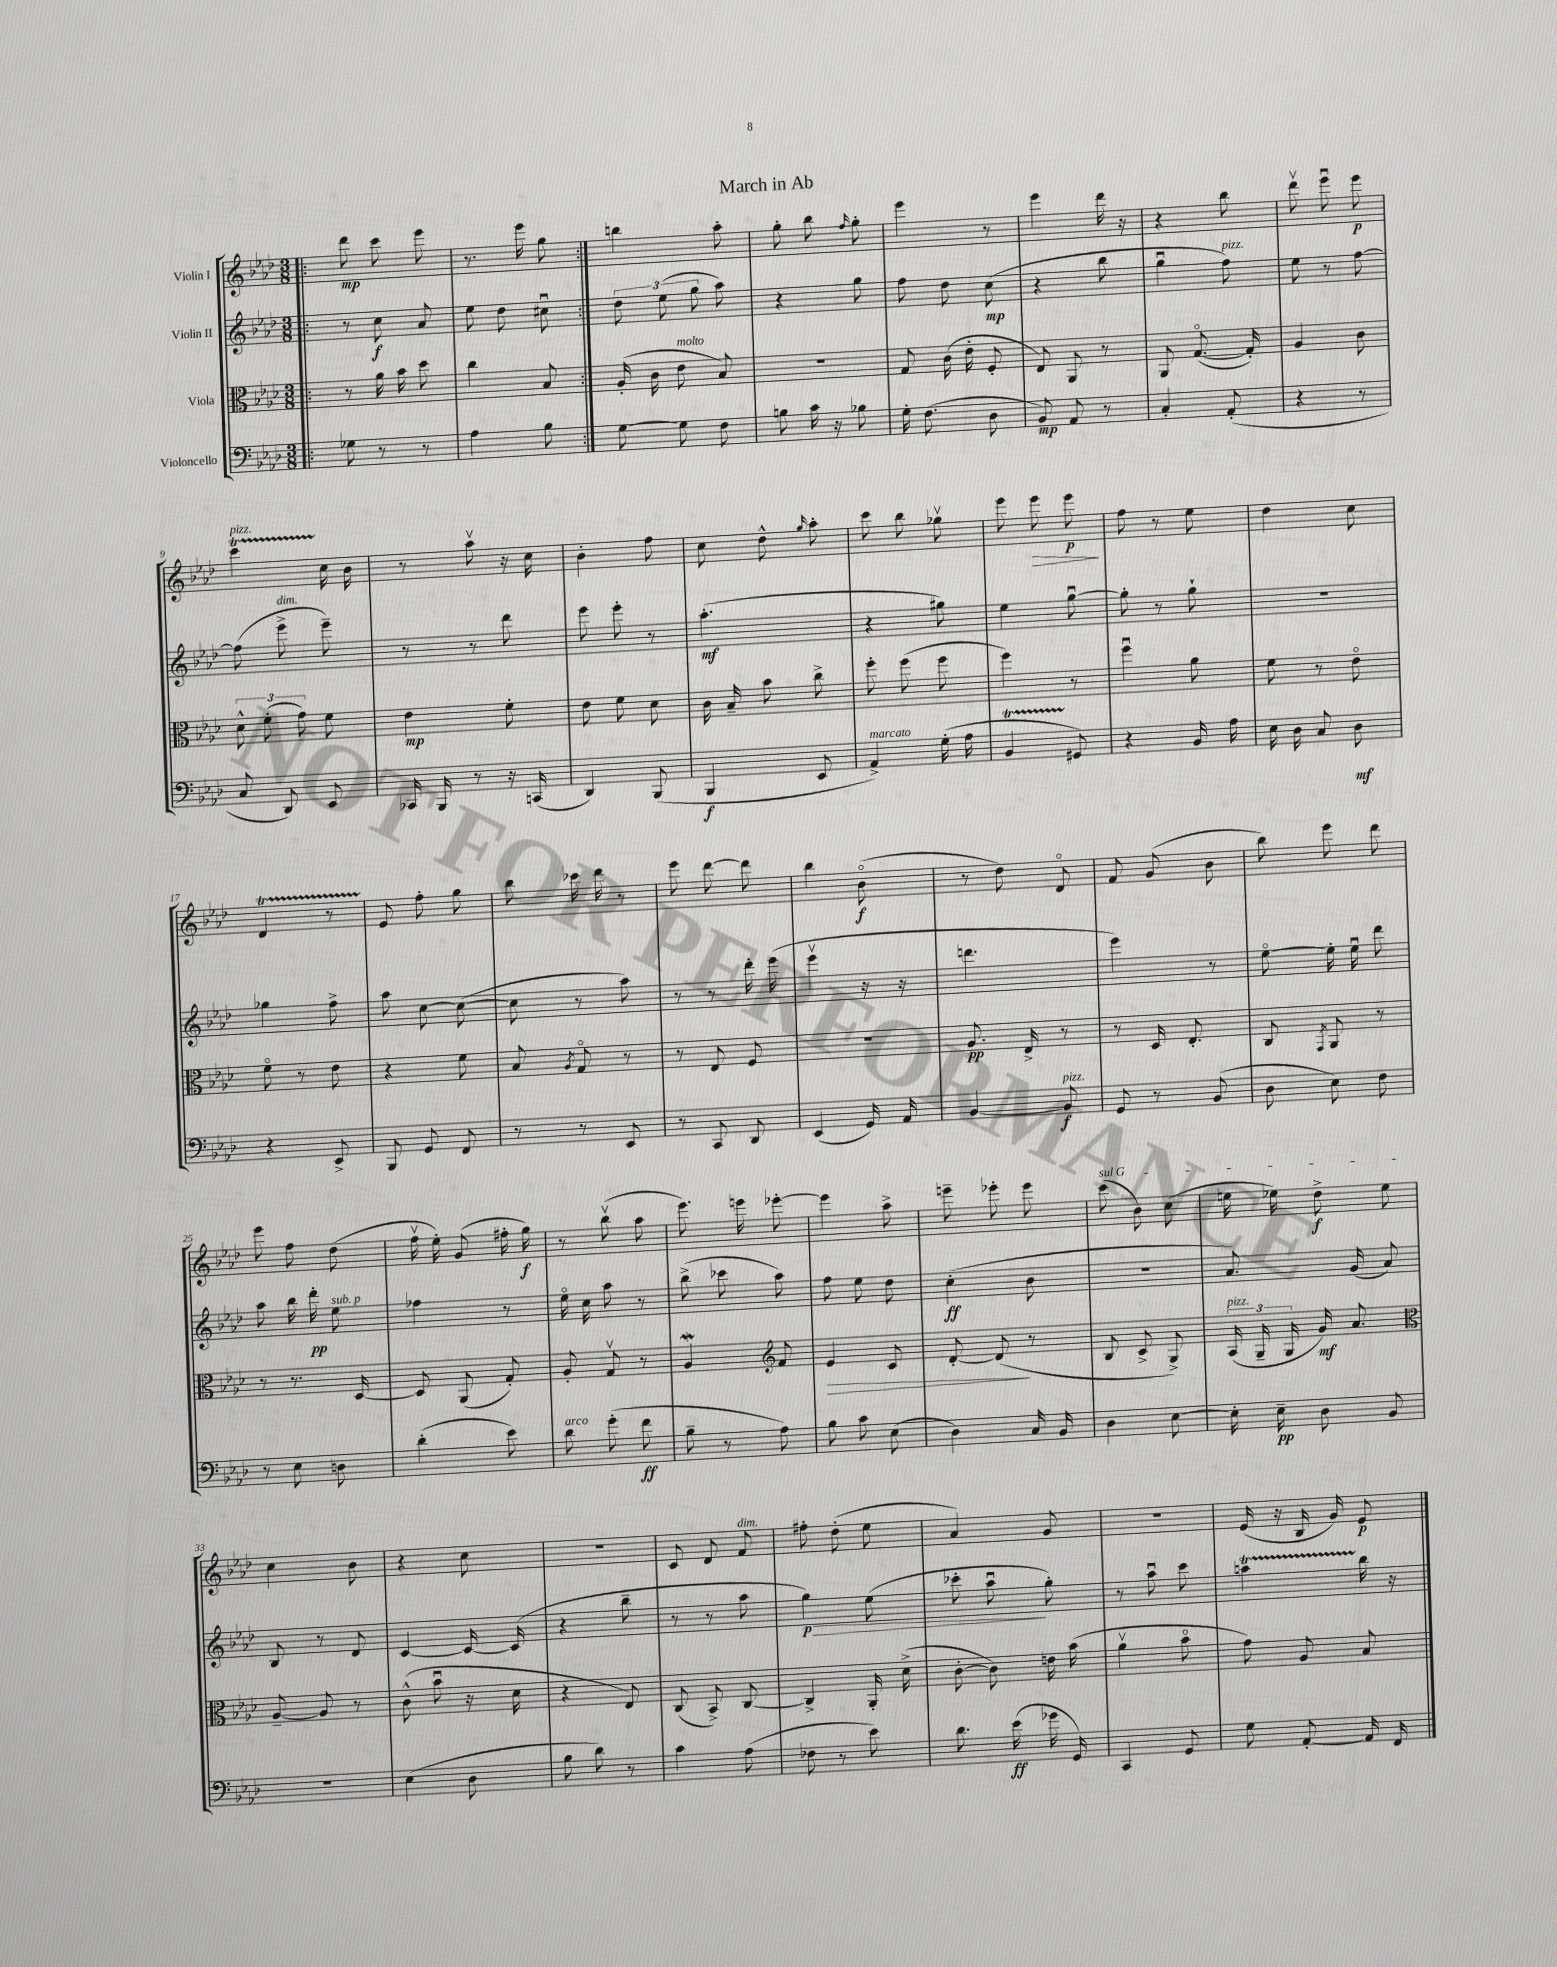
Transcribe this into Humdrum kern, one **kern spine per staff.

**kern	**kern	**kern	**kern
*staff4	*staff3	*staff2	*staff1
*clefF4	*clefC3	*clefG2	*clefG2
*k[b-e-a-d-]	*k[b-e-a-d-]	*k[b-e-a-d-]	*k[b-e-a-d-]
*M3/8	*M3/8	*M3/8	*M3/8
=!|:	=!|:	=!|:	=!|:
8G-	8r	8r	8ddd-
8r	16a-	8cc	8ccc
.	16b-	.	.
8r	8dd-	8a-	8eee-
=	=	=	=
4A-	4cc	8ee-	8.r
.	.	8dd-	.
.	.	.	16eee-
8B-	8B-	8cc#u	8gg
=:|!	=:|!	=:|!	=:|!
[8G	(16A-'	12dd-	4bb
.	16c	.	.
.	.	(12ee-	.
8G]	8e-	.	.
.	.	12gg	.
8F	8B-)	8aa-)	8aa-'
=	=	=	=
8B	4.r	4r	8gg'
16c	.	.	8bb-
16r	.	.	.
.	.	.	16qqff
8B-	.	8gg	8gg'
=	=	=	=
16G'	8G	8ff	4eee-
(8.F	.	.	.
.	(16c	8dd-	.
.	16e-'	.	.
8D-	8F'	(8cc	8r
=	=	=	=
8BB-)	8E-)	4r	4eee-
8AA-	8AA-	.	.
8r	8r	8bb-	16ddd-
.	.	.	16r
=	=	=	=
4C'	8AA-	4ggu	4r
.	([8.Go	.	.
(8AA-'	.	8ff)	8bb-
.	16G'])	.	.
=	=	=	=
4r	4A-	8ee-	8ddd-v
.	.	8r	8eee-u
8r	8c	[8ff	8eee-
=	=	=	=
8C	12d-^^	(8ff]	4ccc
.	(12f'	.	.
8DD-)	.	8eee-^	.
.	12g)	.	.
8EE-	8f	8eee-~)	16cc
.	.	.	16b-
=	=	=	=
16CC-	4e-	8r	8r
16BBB-	.	.	.
8r	.	8r	8aa-v
16r	8f'	8ddd-	16r
(16CC	.	.	16cc
=	=	=	=
4DD-)	8e-	8eee-	4b-'
.	8f	8eee-'	.
(8BBB-	8d-	8r	8ff
=	=	=	=
4BBB-	16c	(4.aa-'	8cc
.	16B-~	.	.
.	8b-	.	8dd-^^
.	.	.	16qqgg
8EE-	8cc^	.	8aa-'
=	=	=	=
4AA-^)	8ff'	4r	8ccc
.	(8ff	.	8bb-
(16G'	8ff	8gg#)	8gg-v
16A-	.	.	.
=	=	=	=
4BB-	4ff)	4ee-	8eee-
.	.	.	8eee-
8GG#)	8r	[8ggu	8eee-
=	=	=	=
4r	4ffu	8gg']	8ff
.	.	8r	8r
16BB-	8a-	8gg`	8ee-
16A-	.	.	.
=	=	=	=
16E-	8f	4.r	4dd-
16D-	.	.	.
8C	8r	.	.
8D-	8e-o	.	8cc
=	=	=	=
4r	8fo	4gg-	4d-
.	8r	.	.
8EE-^	8e-	8ff^	8r
=	=	=	=
8BBB-	4r	8aa-	8e-
8GG	.	[8cc	8ff'
8FF	8f	(8cc_	8gg
=	=	=	=
8r	8B-	8cc]	8bb-
.	8qA-	.	.
8r	8Go	8r	16ccc-
.	.	.	16ddd-
8EE-	8r	8aa-)	8r
=	=	=	=
8r	8r	8r	8eee-
8CC	8E-	8r	[8ddd-
8DD-	8F	16ddd-'	8ddd-]
.	.	(16eee-	.
=	=	=	=
(4EE-	4.r	4eee-v	4bb-
16GG)	.	16r	(8b-o
16AA-	.	16r	.
=	=	=	=
[4BB-	8.A-	4.ddd	8r
.	.	.	8dd-)
.	16E-^	.	.
8BB-]	8r	.	8d-o
=	=	=	=
8GG	8r	4eee-)	8f
8r	16D-	.	(8g
.	8.E-'	.	.
(8BB-	.	8r	8b-
=	=	=	=
8D-	8C	[8ee-o	8bb-)
.	8qGG	.	.
8E-)	8AA-	16ee-']	8eee-
.	.	16ee-u	.
8F	8r	8ddd-	8ddd-
=	=	=	=
8r	8r	8aa-	8eee-
8E-	8.r	16bb-	8ff
.	.	16ddd-'	.
8D	.	8ee-	(8dd-
.	[16D-	.	.
=	=	=	=
(4d-'	8D-]	4ff-	16ffv
.	.	.	16ee-')
.	(8AA-	.	(8g
8e-)	8G')	8r	16ff#'
.	.	.	16gg)
=	=	=	=
8d-	8A-'	16ee-o	8r
.	.	16cc	.
(8g'	8Gv	8aa-	(8bb-v
8f	8r	8r	8aa-
=	=	=	=
8B-~	4A-	(8bb-^	8.eee-)
8r	.	8ccc-	.
.	.	.	16eee
*	*clefG2	*	*
8A-)	8f	8aa-)	[8eee-'
=	=	=	=
8B-	4e-	8ff	4eee-]
8c	.	8ee-	.
(8E-	8c	8dd-	8aa-^
=	=	=	=
4D-)	[8d-'	(4cc'	8eee~
.	(8d-]	.	8eee-'
16C	8r	8b-	8eee-
16BB-	.	.	.
=	=	=	=
4D-	8B-	4.r	(8ccc
.	8c^	.	8b-)
[8E-	8G^)	.	(8cc
=	=	=	=
16E-']	(24A-	8.a-)	16ee
.	24G~	.	.
16E-~	.	.	16ee-)
.	24G	.	.
8D-	16g)	.	8dd-^
.	8.a-	(16g	.
8BB-	.	8a-)	8ee-
=	=	=	=
*	*clefC3	*	*
4.r	[8A-~	8B-	4cc
.	8A-]	8r	.
.	8r	8d-	8b-
=	=	=	=
(4E-	(8c^^	[4c	4r
.	8b-u	.	.
8D-	16r	16c_	8cc
.	16d-	(16c]	.
=	=	=	=
8B-	4r	4r	4.r
8d-)	.	.	.
8r	8E-)	8bb-~	.
=	=	=	=
4c	(8C	8r	8c
.	8BB-^)	8r	8d-
(8A-	[8C	8aa-	8f
=	=	=	=
8F-	4C^]	4gg)	8ff#'
8r	.	.	(8dd-'
8e-)	16AA-'	(8ee-	8ee-
.	(16d-^	.	.
=	=	=	=
8.d-	[8c'	8ccc-'	4a-)
.	8c])	8aa-u	.
(16e-	.	.	.
16g-	16e	8gg')	8g
16GG)	(16b-	.	.
=	=	=	=
4CC	4a-v	8r	4.r
.	.	8aa-u	.
8GG	8b-o	8ccc	.
=	=	=	=
8G	8g)	4aa	(16e-
.	.	.	16r
[8AA-'	8A-	.	16B-
.	.	.	16g)
16AA-]	8B-	16bb-	8e-
16FF	.	16r	.
==	==	==	==
*-	*-	*-	*-
